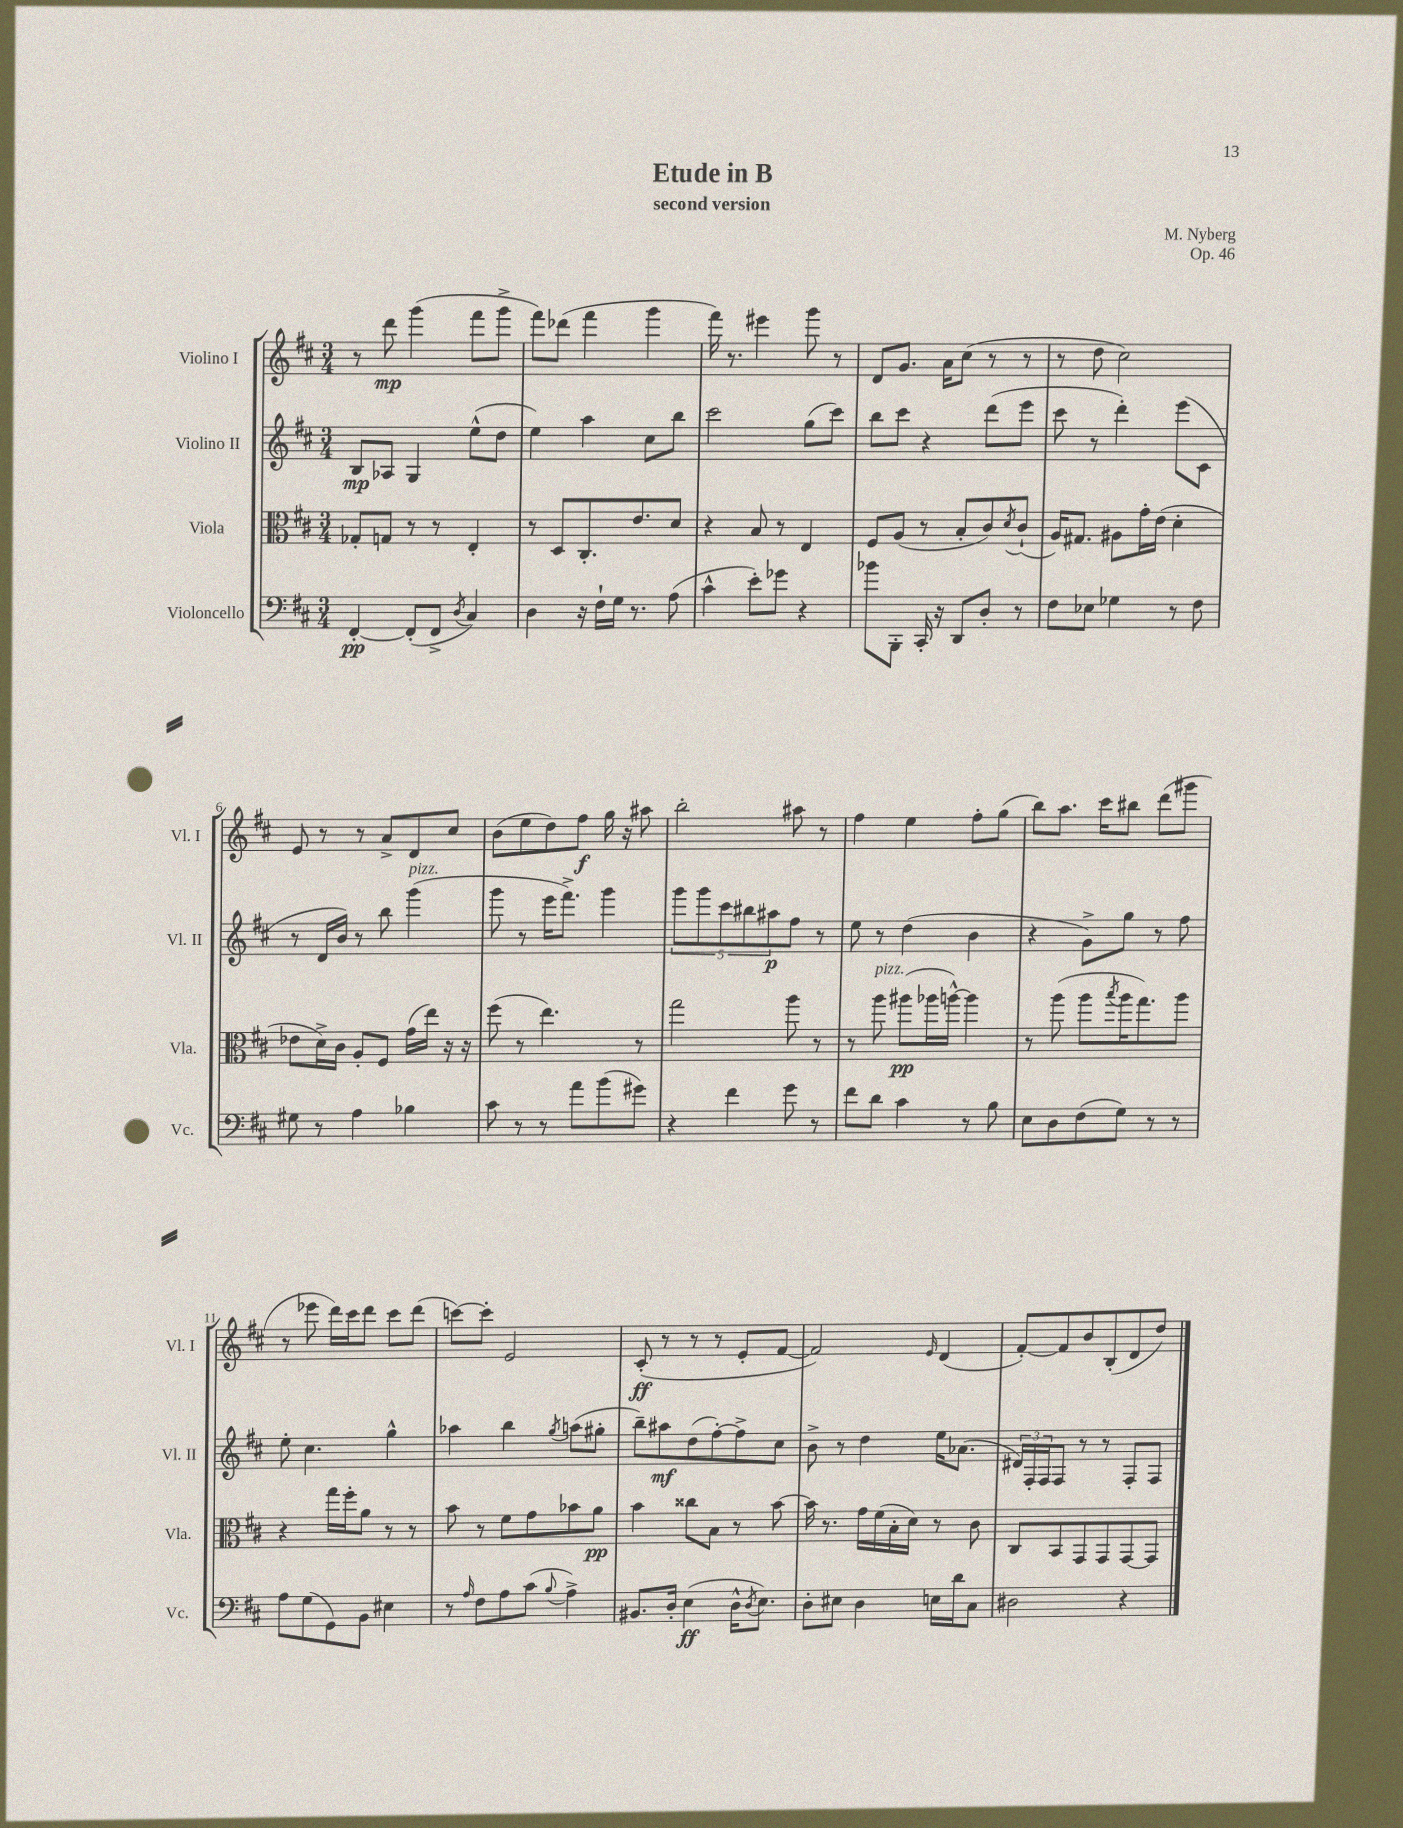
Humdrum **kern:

**kern	**kern	**kern	**kern
*staff4	*staff3	*staff2	*staff1
*clefF4	*clefC3	*clefG2	*clefG2
*k[f#c#]	*k[f#c#]	*k[f#c#]	*k[f#c#]
*M3/4	*M3/4	*M3/4	*M3/4
[4FF#'	8G-'	8B	8r
.	8G	8A-	8ddd
(8FF#']	8r	4G	(4ggg
8FF#^	8r	.	.
8qD	.	.	.
4C#)	4E'	(8ee^^	8fff#
.	.	8dd	8ggg^
=	=	=	=
4D	8r	4ee)	8fff#)
.	8D	.	(8ddd-
16r	8.C#'	4aa	4fff#
16F#`	.	.	.
16G	.	.	.
8.r	8.e	.	.
.	.	8cc#	4ggg
(8A	8d	8bb	.
=	=	=	=
4c#^^	4r	2ccc#	16fff#)
.	.	.	8.r
8e')	8B	.	4eee#
8g-	8r	.	.
4r	4E	(8gg	8ggg
.	.	8ccc#)	8r
=	=	=	=
8b-	8F#	8bb	8d
8BBB'	(8A	8ccc#	8.g
16CC#'	8r	4r	.
16r	.	.	16a
8DD	8B'	.	(8cc#
8D'	8c#)	(8ddd	8r
.	8qd	.	.
8r	(8c#`	8eee	8r
=	=	=	=
8F#	16A)	8ccc#	8r
.	8.G#	.	.
8E-	.	8r	8dd
4G-	8A#	4ddd')	2cc#)
.	16g'	.	.
.	(16e	.	.
8r	4d'	(8eee	.
8F#	.	8c#	.
=	=	=	=
8G#	8e-	8r	8e
8r	16d^)	16d	8r
.	16c#	16b)	.
4A	8A'	8r	8r
.	8F#	8bb	8a^
4B-	(16g	(4ggg	8d
.	16ee)	.	.
.	16r	.	8cc#
.	16r	.	.
=	=	=	=
8c#	(8ff#	8ggg	(8b
8r	8r	8r	8ee
8r	4.ee)	16eee	8dd)
.	.	8.fff#^)	.
8a	.	.	8ff#
(8b	.	4ggg	16gg
.	.	.	16r
8g#)	8r	.	8aa#
=	=	=	=
4r	2gg	10ggg	2bb'
.	.	10ggg	.
.	.	10ccc#	.
4f#	.	.	.
.	.	10bb#	.
.	.	10aa#	.
8g	8aa	8ff#	8aa#
8r	8r	8r	8r
=	=	=	=
8f#	8r	8ee	4ff#
8d	8aa	8r	.
4c#	(8aa#	(4dd	4ee
.	16aa-	.	.
.	[16aa^^)	.	.
8r	4aa]	4b	8ff#'
8B	.	.	(8gg
=	=	=	=
8E	8r	4r	8bb)
8D	(8aa	.	8.aa
(8F#	8aa	8g^)	.
.	.	.	16ccc#
.	8qbb	.	.
8G)	16aa	8gg	8bb#
.	8.gg)	.	.
8r	.	8r	(8ddd
8r	8aa	8ff#	8ggg#
=	=	=	=
8A	4r	8ee'	8r
(8G	.	4.cc#	8eee-
8GG)	16gg	.	16ddd)
.	16ff#'	.	16ccc#
8BB	8a	.	8ddd
4E#	8r	4gg^^	8ccc#
.	8r	.	(8ddd
=	=	=	=
8r	8b	4aa-	[8ccc)
16qqA	.	.	.
8F#	8r	.	8ccc']
8A	8f#	4bb	2e
(8c#	8g	.	.
8qqB	.	8qgg	.
4A^)	8b-	(8aa	.
.	8a	8gg#'	.
=	=	=	=
8.BB#	4b	8bb~)	(8c#'
.	.	8aa#	8r
16D'	.	.	.
(4E	8cc##	(8dd	8r
.	8B	[8ff#')	8r
16D^^	8r	8ff#^]	8e'
8qD	.	.	.
8.E)	.	.	.
.	[8b	8cc#	[8f#
=	=	=	=
8D'	16b]	8b^	2f#])
.	8.r	.	.
8E#	.	8r	.
4D	16g	4dd	.
.	(16f#	.	.
.	16B'	.	.
.	16d)	.	.
.	.	.	16qqe
16E	8r	16ee	(4d
16d	.	(8.a-	.
8C#	8c#	.	.
=	=	=	=
2D#	8C#	24d#)	[8f#')
.	.	24F#'	.
.	.	24F#	.
.	8BB	8F#	8f#]
.	8GG	8r	8b
.	8GG	8r	(8B'
4r	[8GG	8F#'	8d
.	8GG]	8F#	8dd)
==	==	==	==
*-	*-	*-	*-
